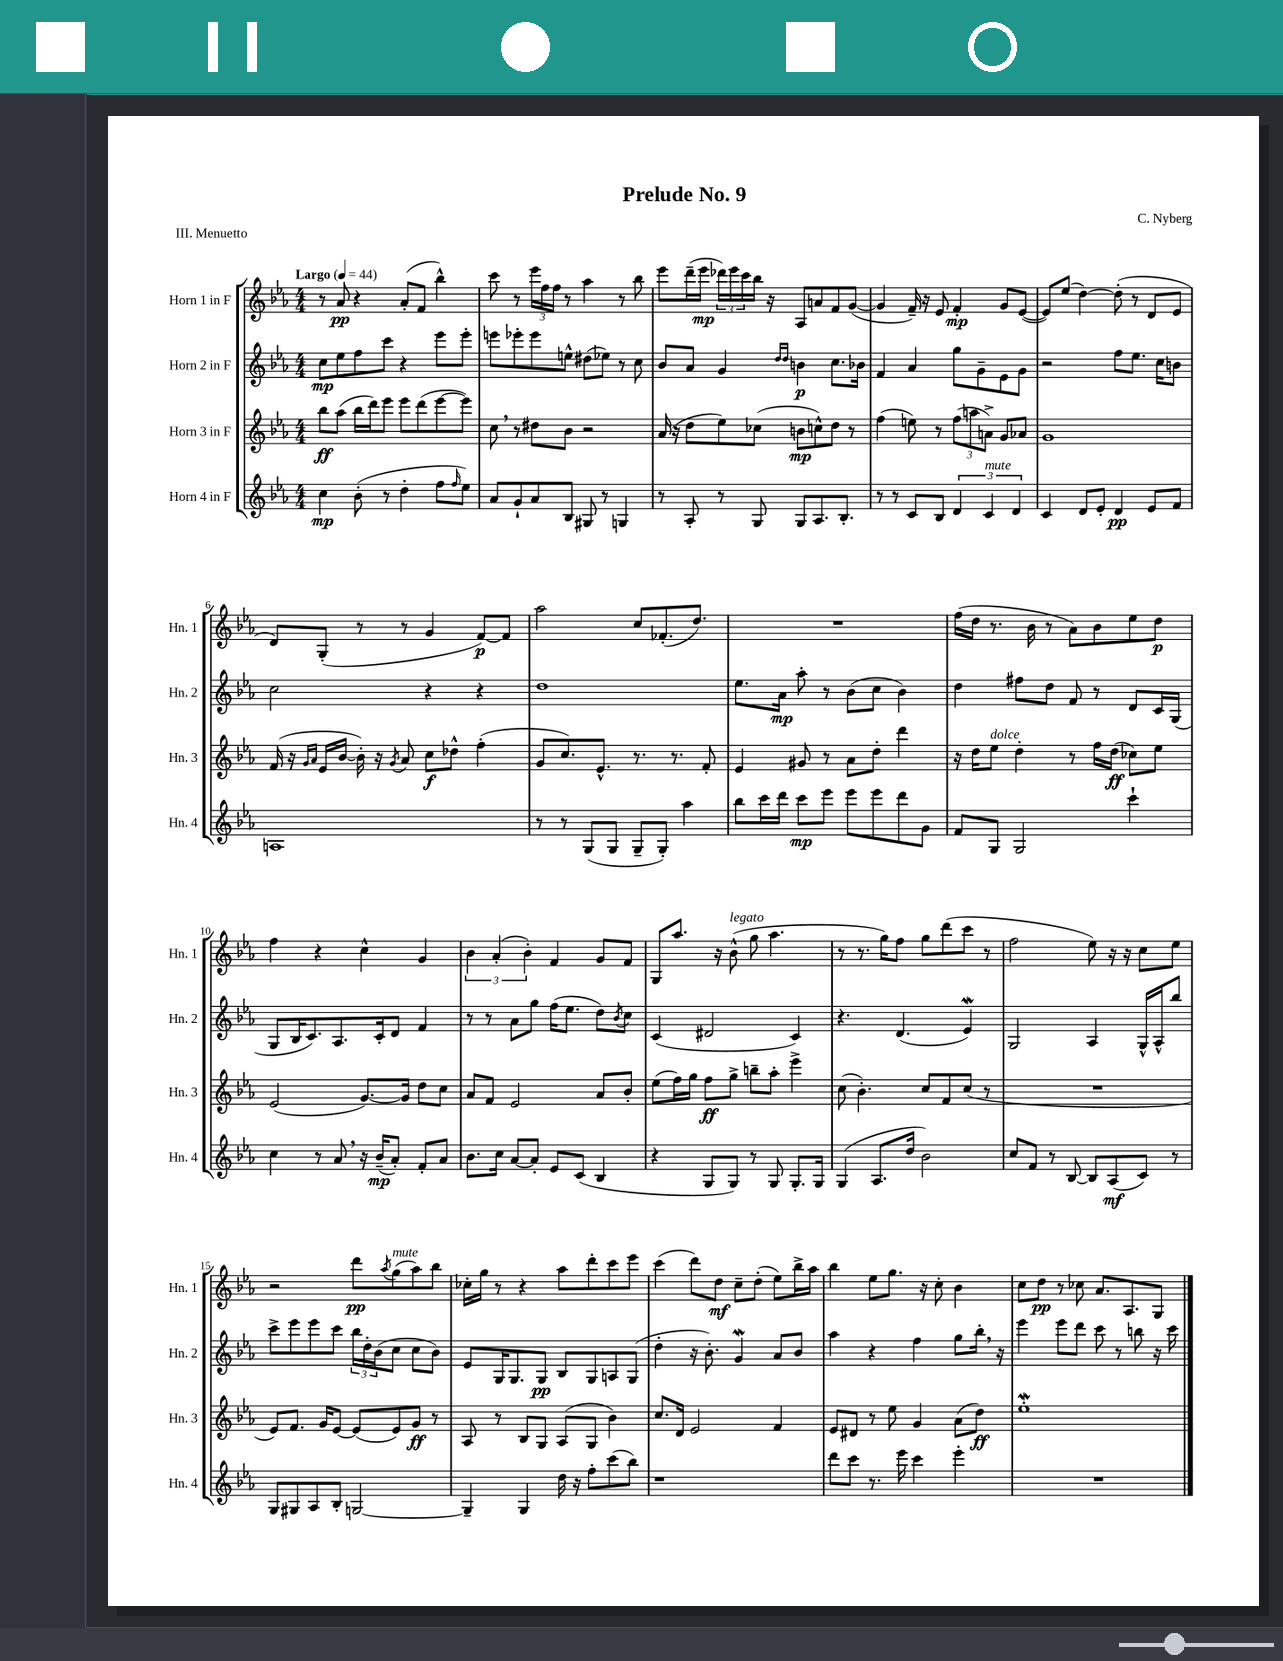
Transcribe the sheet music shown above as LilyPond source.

\header { title = "Prelude No. 9" composer = "C. Nyberg" piece = "III. Menuetto" }
<<
\new StaffGroup <<
\new Staff = "s0" \with { instrumentName = "Horn 1 in F" shortInstrumentName = "Hn. 1" } {
    \clef treble \key ees \major \numericTimeSignature \time 4/4 \tempo "Largo" 4 = 44
    r8 aes'8\pp r4 aes'8-.( f'8 bes''4-^) |
    c'''8 r8 \tuplet 3/2 { ees'''16 f''16 f''16 } r8 aes''4 r8 bes''8 |
    ees'''8 d'''16--( ees'''16\mp \tuplet 3/2 { des'''16) ees'''16 c'''16 } bes''16 r16 aes8 a'8 f'8 g'8~( |
    g'4 f'16--) r16 ees'8 f'4-.\mp g'8 ees'8~( |
    ees'8) ees''8( d''4~) d''8-.( r8 d'8 ees'8 |
    d'8) g8-.( r8 r8 g'4 f'8~\p) f'8 |
    aes''2 c''8 fes'8.-.( d''8.) |
    R1 |
    f''16( d''16 r8. bes'16 r8 aes'8) bes'8 ees''8 d''8\p |
    f''4 r4 c''4-^ g'4 |
    \tuplet 3/2 { bes'4 aes'4-.( bes'4-.) } f'4 g'8 f'8 |
    g8 aes''8. r16 bes'8-^^\markup { \italic "legato" }( g''8 aes''4. |
    r8 r8. g''16) f''8 g''8 d'''8( c'''8 r8 |
    f''2 ees''8) r16 r16 c''8 ees''8 |
    r2 d'''8\pp \acciaccatura { aes''8 } g''8^\markup { \italic "mute" }( aes''8) bes''8 |
    ces''16-. g''16 r8 r4 aes''8 d'''8-. c'''8 ees'''8 |
    c'''4( d'''8) d''8\mf c''8-- d''8-.( ees''8) bes''16-> aes''16 |
    bes''4 ees''8 g''8. r16 c''8-. bes'4 |
    c''8 d''8\pp r8 ces''8 aes'8. aes8. g8 \bar "|." |
}
\new Staff = "s1" \with { instrumentName = "Horn 2 in F" shortInstrumentName = "Hn. 2" } {
    \clef treble \key ees \major \numericTimeSignature \time 4/4
    c''8\mp ees''8 f''8 c'''8 r4 ees'''8 ees'''8-. |
    e'''8 ees'''8-. ees'''8 e''8-^ dis''8( ees''8) r8 c''8 |
    bes'8 aes'8 g'4 \grace { d''16 d''16 } b'4\p c''8. bes'16 |
    f'4 aes'4 g''8 g'8-- ees'8 g'8 |
    r2 f''8 ees''8. c''16 b'8 |
    c''2 r4 r4 |
    d''1 |
    ees''8. aes'16\mp aes''8-. r8 bes'8( c''8 bes'4) |
    d''4 fis''8 d''8 f'8 r8 d'8 c'16 g16( |
    g8 bes16 c'8.) aes8. c'16-. d'8 f'4 |
    r8 r8 aes'8 g''8 f''16( ees''8. d''8) \acciaccatura { bes'8 } c''8 |
    c'4( dis'2 c'4) |
    r4. d'4.( ees'4\mordent) |
    g2 aes4 g16-^ aes16-^ bes''8 |
    c'''8-> ees'''8 ees'''8 c'''8 \tuplet 3/2 { bes''16 d''16-. bes'16( } c''8 c''8 bes'8) |
    ees'8 g16 g8. g8\pp bes8 g8 a8 g8( |
    d''4-. r16 bes'8.-.) g'4\mordent aes'8 bes'8 |
    aes''4 r4 f''4 g''8 bes''16-. \breathe r16 |
    ees'''4 ees'''8 d'''8 c'''8 r8 b''8 r16 c'''16 \bar "|." |
}
\new Staff = "s2" \with { instrumentName = "Horn 3 in F" shortInstrumentName = "Hn. 3" } {
    \clef treble \key ees \major \numericTimeSignature \time 4/4
    bes''8\ff aes''8( bes''16 d'''16) ees'''8 ees'''8 d'''8( ees'''8~ ees'''8) |
    c''8 \breathe r8 dis''8 bes'8 r2 |
    aes'16( r16 d''8 ees''8) ces''8( b'8\mp c''8-^) d''8 r8 |
    f''4( e''8) r8 \tuplet 3/2 { f''8( a''8 a'8->) } g'8 aes'8 |
    g'1 |
    f'16( r16 \grace { g'16 aes'16 } ees'16 bes'16~ bes'16-.) r16 \acciaccatura { g'8 } aes'8 c''8\f des''8-^ f''4-.( |
    g'8 c''8.) ees'8.-^ r8. r8. f'8-. |
    ees'4 gis'8 r8 aes'8 d''8-. d'''4 |
    r16 d''16 ees''8^\markup { \italic "dolce" } d''4-. r8 f''16 d''16\ff( ces''8) ees''8 |
    ees'2( g'8.~) g'16 d''8 c''8 |
    aes'8 f'8 ees'2 aes'8 bes'8-. |
    ees''8( f''16) g''16 f''8\ff g''8-> b''8-- aes''8-. ees'''4-> |
    c''8( bes'4.-.) c''8 f'8 c''8( r8 |
    R1 |
    ees'8) f'8. g'16 ees'8~ ees'8( ees'8) g'8\ff r8 |
    aes8 r8 bes8 g8 aes8( g8 bes'4) |
    c''8. d'16 ees'2 f'4 |
    ees'8 dis'8 r8 ees''8 g'4 aes'8( d''8\ff) |
    ees''1-.\mordent \bar "|." |
}
\new Staff = "s3" \with { instrumentName = "Horn 4 in F" shortInstrumentName = "Hn. 4" } {
    \clef treble \key ees \major \numericTimeSignature \time 4/4
    c''4\mp bes'8-.( r8 d''4-. f''8 \grace { f''16 } ees''8) |
    aes'8 g'8-! aes'8 bes8 gis8 r8 g4 |
    r8 aes8-. r8 g8 g8 aes8. bes8.-. |
    r8 r8 c'8 bes8 \tuplet 3/2 { d'4 c'4^\markup { \italic "mute" } d'4 } |
    c'4 d'8 ees'8-. d'4\pp ees'8 f'8 |
    a1 |
    r8 r8 g8( g8 g8-- g8-.) aes''4 |
    bes''8 c'''16 d'''16 c'''8\mp ees'''8 ees'''8 ees'''8 d'''8 g'8 |
    f'8 g8 g2 c'''4-! |
    c''4 r8 aes'8 \breathe r16 bes'16--\mp( aes'8-.) f'8-. aes'8 |
    bes'8. c''16 aes'8~ aes'8-. ees'8 c'8( bes4 |
    r4 g8 g8) r8 g8 g8.-. g16 |
    g4( aes8. d''16 bes'2) |
    c''8 f'8 r8 bes8~ bes8 aes8\mf( c'8) r8 |
    g8 gis8 aes8 bes8-. g2~ |
    g4-- g4 d''16 r16 f''8-. c'''8( bes''8) |
    r1 |
    d'''8 c'''8 r8. ees'''16 c'''4 ees'''4-. |
    R1 \bar "|." |
}
>>
>>
